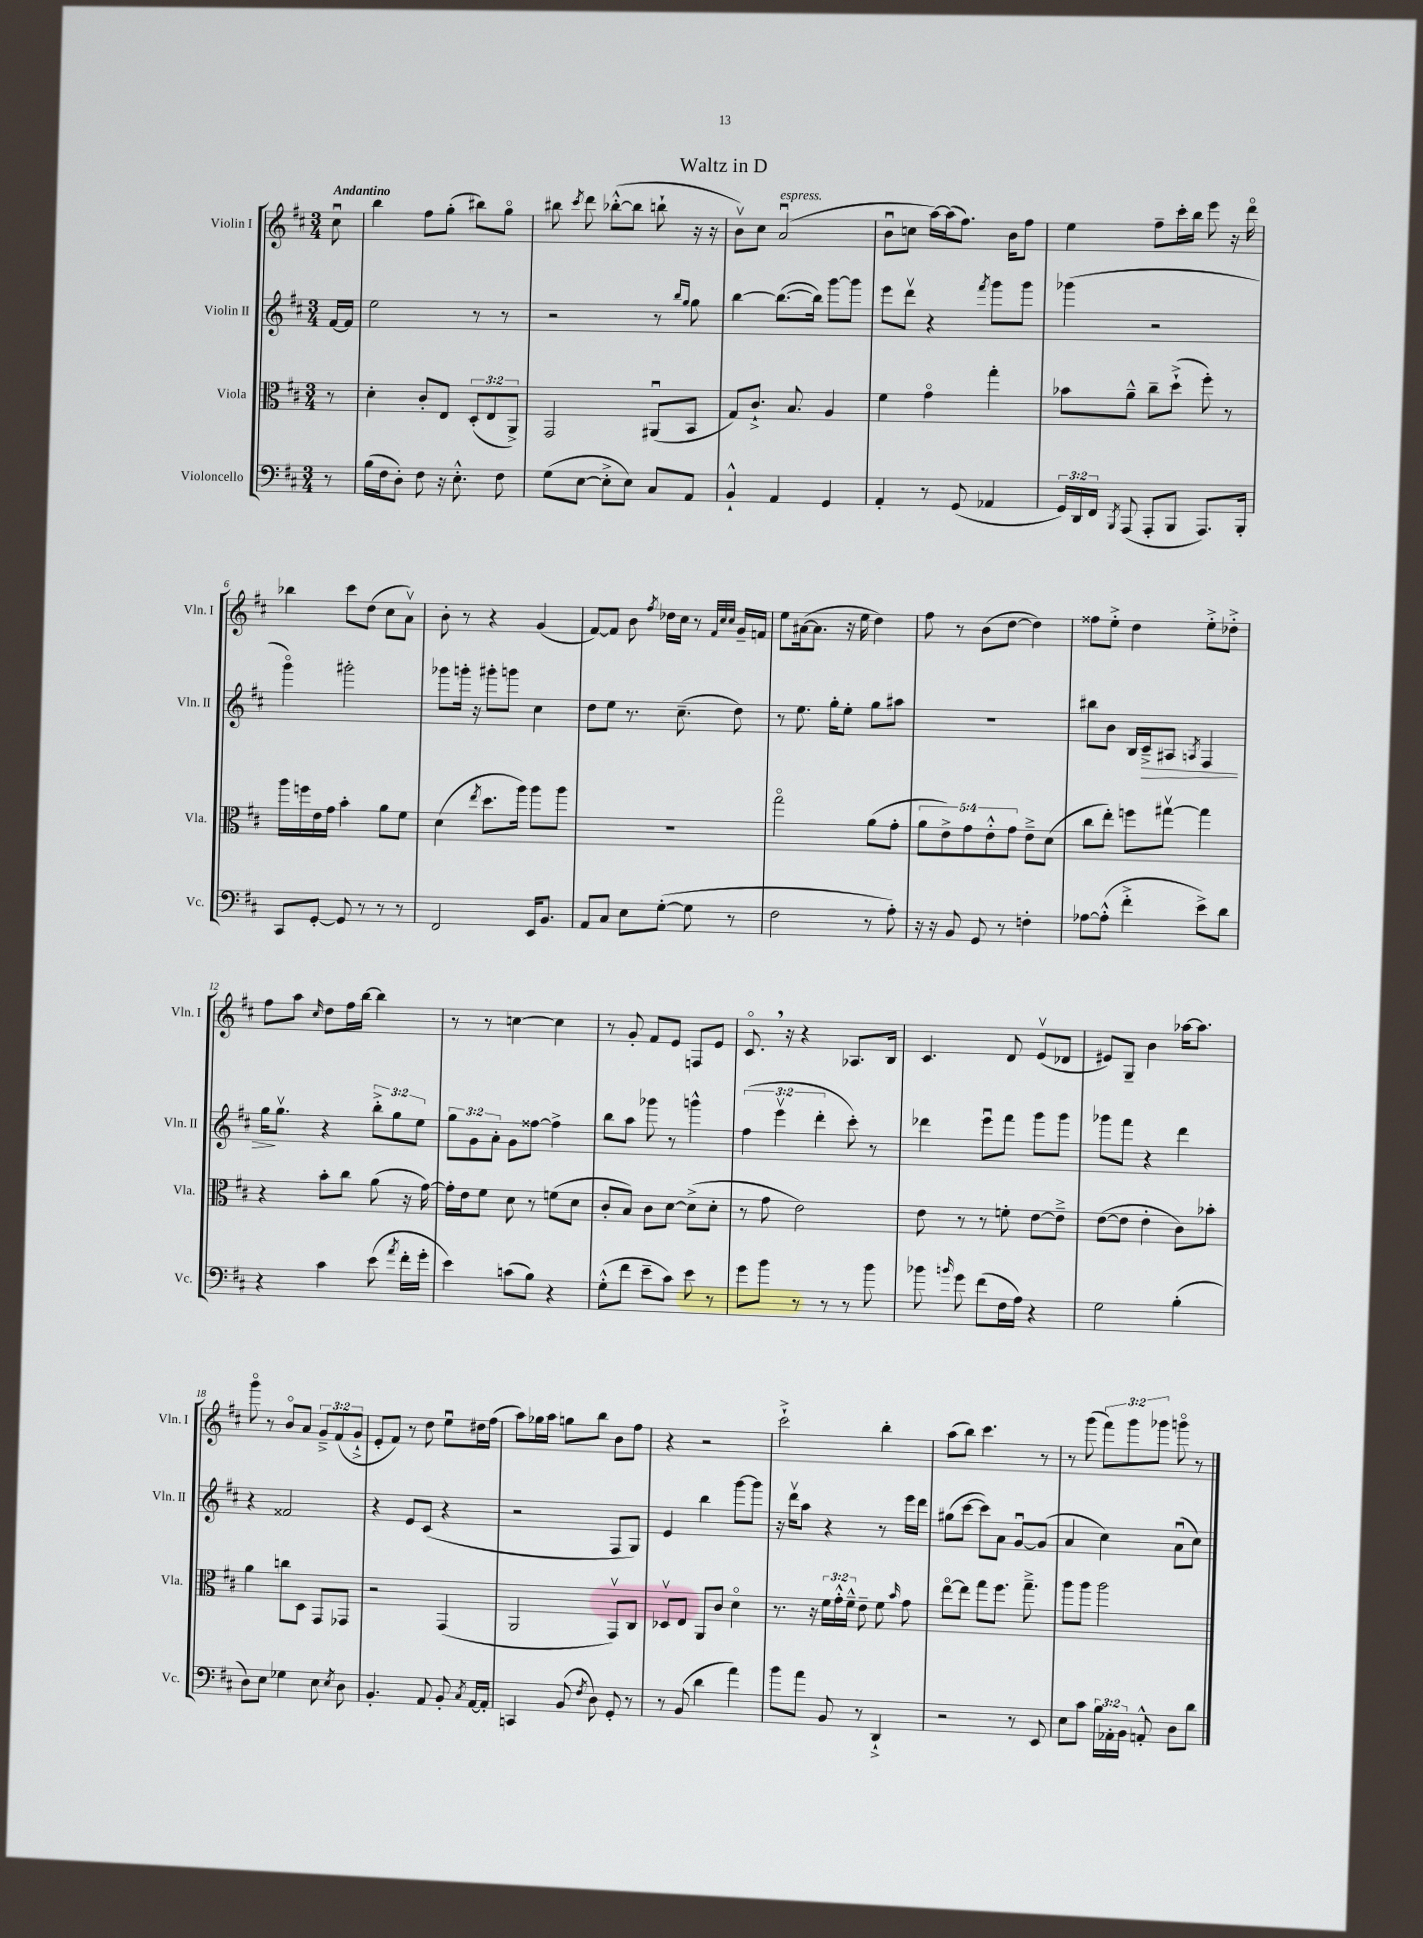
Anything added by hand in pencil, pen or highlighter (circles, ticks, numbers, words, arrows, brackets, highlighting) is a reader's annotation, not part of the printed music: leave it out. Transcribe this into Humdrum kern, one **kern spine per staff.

**kern	**kern	**kern	**kern
*staff4	*staff3	*staff2	*staff1
*clefF4	*clefC3	*clefG2	*clefG2
*k[f#c#]	*k[f#c#]	*k[f#c#]	*k[f#c#]
*M3/4	*M3/4	*M3/4	*M3/4
8r	8r	[16f#	8cc#u
.	.	16f#]	.
=	=	=	=
(16B	4d'	2ee	4bb
16F#	.	.	.
8D')	.	.	.
8F#	8c#'	.	8ff#
16r	8E	.	(8gg'
8.E'^^	.	.	.
.	(12D'	8r	8bb#)
.	12E	.	.
8F#	.	8r	8ggo
.	12AA^)	.	.
=	=	=	=
(8G	2GG	2r	8bb#
.	.	.	8qccc#
[8E	.	.	8ddd
8E'^]	.	.	([8bb-'^^
8E)	.	.	8bb-]
8C#	(8AA#u	8r	8bb`
.	.	16qqbb	.
.	.	16qqgg	.
8AA	8BB	8gg	16r
.	.	.	16r
=	=	=	=
4BB`^^	8G)	[4bb	8bv)
.	8.c#`^	.	8cc#
4AA	.	(8.bb_	(2au
.	8.B	.	.
.	.	16bb])	.
4GG	4A	[8ggg	.
.	.	8ggg]	.
=	=	=	=
4AA'	4f#	8eee	8bu
.	.	8dddv	8cc
8r	4go	4r	[16aa)
.	.	.	(16aa]
(8GG	.	.	8.ff#)
.	.	8qfff#	.
4AA-	4gg'	8ggg	.
.	.	.	16b
.	.	8ggg	8ff#
=	=	=	=
24GG)	8b-	(4ggg-	4ee
24DD	.	.	.
24FF#	.	.	.
8qBBB	.	.	.
(8AAA	8a~^^	.	.
8AAA'	8cc#~	2r	8ff#~
8BBB	(8dd`^	.	16ccc#'
.	.	.	16bb
8.AAA)	8ff#')	.	8eee
.	8r	.	16r
16BBB'	.	.	16dddo
=	=	=	=
8CC#	16aa	4gggo)	4bb-
.	16ff	.	.
[8GG'	16e	.	.
.	16g	.	.
8GG]	4b'	2ggg#'	8ccc#
8r	.	.	(8dd
8r	8a	.	8cc#
8r	8f#	.	8av)
=	=	=	=
2FF#	(4d	8ggg-	8b'
.	.	16ggg'	8r
.	.	16r	.
.	8qee	.	.
.	8.dd	8ggg#'	4r
.	.	8ggg	.
.	16aa)	.	.
16EE	8aa	4cc#	(4g
8.BB	.	.	.
.	8aa	.	.
=	=	=	=
8AA	2.r	8dd	[8f#)
8C#	.	8ee	8f#]
8E	.	8.r	8b
.	.	.	8qff#
([8G'	.	.	16dd-
.	.	(8.cc#~	16cc#
8G]	.	.	8r
.	.	.	32qqf#
.	.	.	32qqcc#
.	.	.	32qqcc#
8r	.	8dd)	16g~
.	.	.	16f
=	=	=	=
2F#	2ggo	8r	8ee
.	.	8.ee	([16a#
.	.	.	8.a#]
.	.	16gg'	.
.	.	8ee'	16r
.	.	.	16ee
8r	(8a	8gg	4dd)
8A')	8g'	8aa#	.
=	=	=	=
16r	10a	2.r	8ff#
16r	.	.	.
.	10e^)	.	.
8BB	.	.	8r
.	10g	.	.
8GG	.	.	(8b
.	10e'^^	.	.
8r	.	.	[8dd
.	10g	.	.
4F'	8e~^	.	4dd])
.	(8d	.	.
=	=	=	=
[8A-	8cc#	8bb#	8ff##
(8A-'^^]	8ee')	8b	8ee'^
4f#'^	8ff	16B	4dd
.	.	16c#~^	.
.	[8gg#v	8A#	.
.	.	8qA	.
8e^)	4gg#]	4F#	8ee'^
8d	.	.	8dd-'^
=	=	=	=
4r	4r	16gg	8ff#
.	.	8.ggv	.
.	.	.	8aa
.	.	.	16qqcc#
4c#	8b'	4r	8dd
.	8cc#	.	16ff#
.	.	.	[16bb
(8e	(8a	12bb'^	4bb]
.	.	12gg	.
8qa	.	.	.
16f#'	16r	.	.
.	.	12ee	.
16g'	[16g)	.	.
=	=	=	=
4e)	16g']	12gg	8r
.	16e	.	.
.	.	12g	.
.	8f#	.	8r
.	.	12a'	.
(8c	8d	8g	[4cc
8B)	8r	[8ff##	.
4r	(8f	4ff##^]	4cc]
.	8d	.	.
=	=	=	=
(8G'^^	8c#'	8bb	8r
8f#	8B)	8aa	8g'
8e~	8c#	8ggg-	8f#
8c#)	[8d	8r	8e
8e	(8d^]	4ggg^^	8F
8r	8d'	.	8e
=	=	=	=
8g	8r	(6ff#	8.c#o
8b	8g	.	.
.	.	6eeev	.
.	.	.	16r
8r	2e)	.	4r
.	.	6ddd'	.
8r	.	.	.
8r	.	8ccc#')	8.A-
8b	.	8r	.
.	.	.	16B
=	=	=	=
8b-	8e	4ddd-	4.c#
16qqb	.	.	.
8g	8r	.	.
(8f#	8r	8eeeu	.
16F#	8f'	8fff#	8d
16A)	.	.	.
4r	[8e	8ggg	(8ev
.	8e~^]	8ggg	8d-
=	=	=	=
2G	([8e	8ggg-	8e#)
.	8e]	8fff#	8G~
.	4e'	4r	4b
(4B'	8c#)	4ddd	[16aa-
.	.	.	8.aa-]
.	8b-'	.	.
=	=	=	=
8D)	4a	4r	8gggo
8E	.	.	8r
4G-	8cc	2f##	8bo
.	8D	.	8a
8E	8GG	.	12g~^
.	.	.	(12f#
8qE	.	.	.
8D	8GG-	.	.
.	.	.	12g`^
=	=	=	=
4.BB'	2r	4r	8e'
.	.	.	8f#)
.	.	8e	8r
8AA	.	(8c#	8dd
8BB'	(4GG	4r	8eeu
8qC#	.	.	.
[16AA	.	.	16dd#
16AA']	.	.	(16ff#
=	=	=	=
4CC	2AA	2r	8aa)
.	.	.	16gg-
.	.	.	16aa
(8BB	.	.	8gg
8qF#	.	.	.
8D)	.	.	8bb
8GG'	8GGv)	8F#	8b
8r	8C#	8G)	8ff#
=	=	=	=
8r	8D-v	4e	4r
(8BB	8E	.	.
4d	8AA	4bb	2r
.	8c#	.	.
4a)	4do	[8ggg	.
.	.	8ggg]	.
=	=	=	=
8b	8.r	16r	2ccc#`^
.	.	16dddv	.
8a	.	8aa	.
.	16r	.	.
8BB	24f#	4r	.
.	24g'^^	.	.
.	24f#~^^	.	.
8r	8e~	.	.
4DD`^	8f#	8r	4bb'
.	16qqb	.	.
.	8g	16eee	.
.	.	16ddd	.
=	=	=	=
2r	[8eeo	(8gg#	(8aa
.	8ee]	[8ccc#	8bb)
.	8gg	8ccc#])	4.ccc#
.	8.ff#	8a	.
8r	.	[8gu	.
.	8.gg~^	.	.
8EE	.	(8g]	8r
=	=	=	=
8E	8aa	4a	8r
8c#	8aa	.	(8ggg
24B	2aa	4cc#)	12fff#)
24AA-'	.	.	.
24BB	.	.	12ggg
8AA'^^	.	.	.
.	.	.	12ggg-
8D	.	(8au	8gggo
8d	.	8cc#)	8r
==	==	==	==
*-	*-	*-	*-
